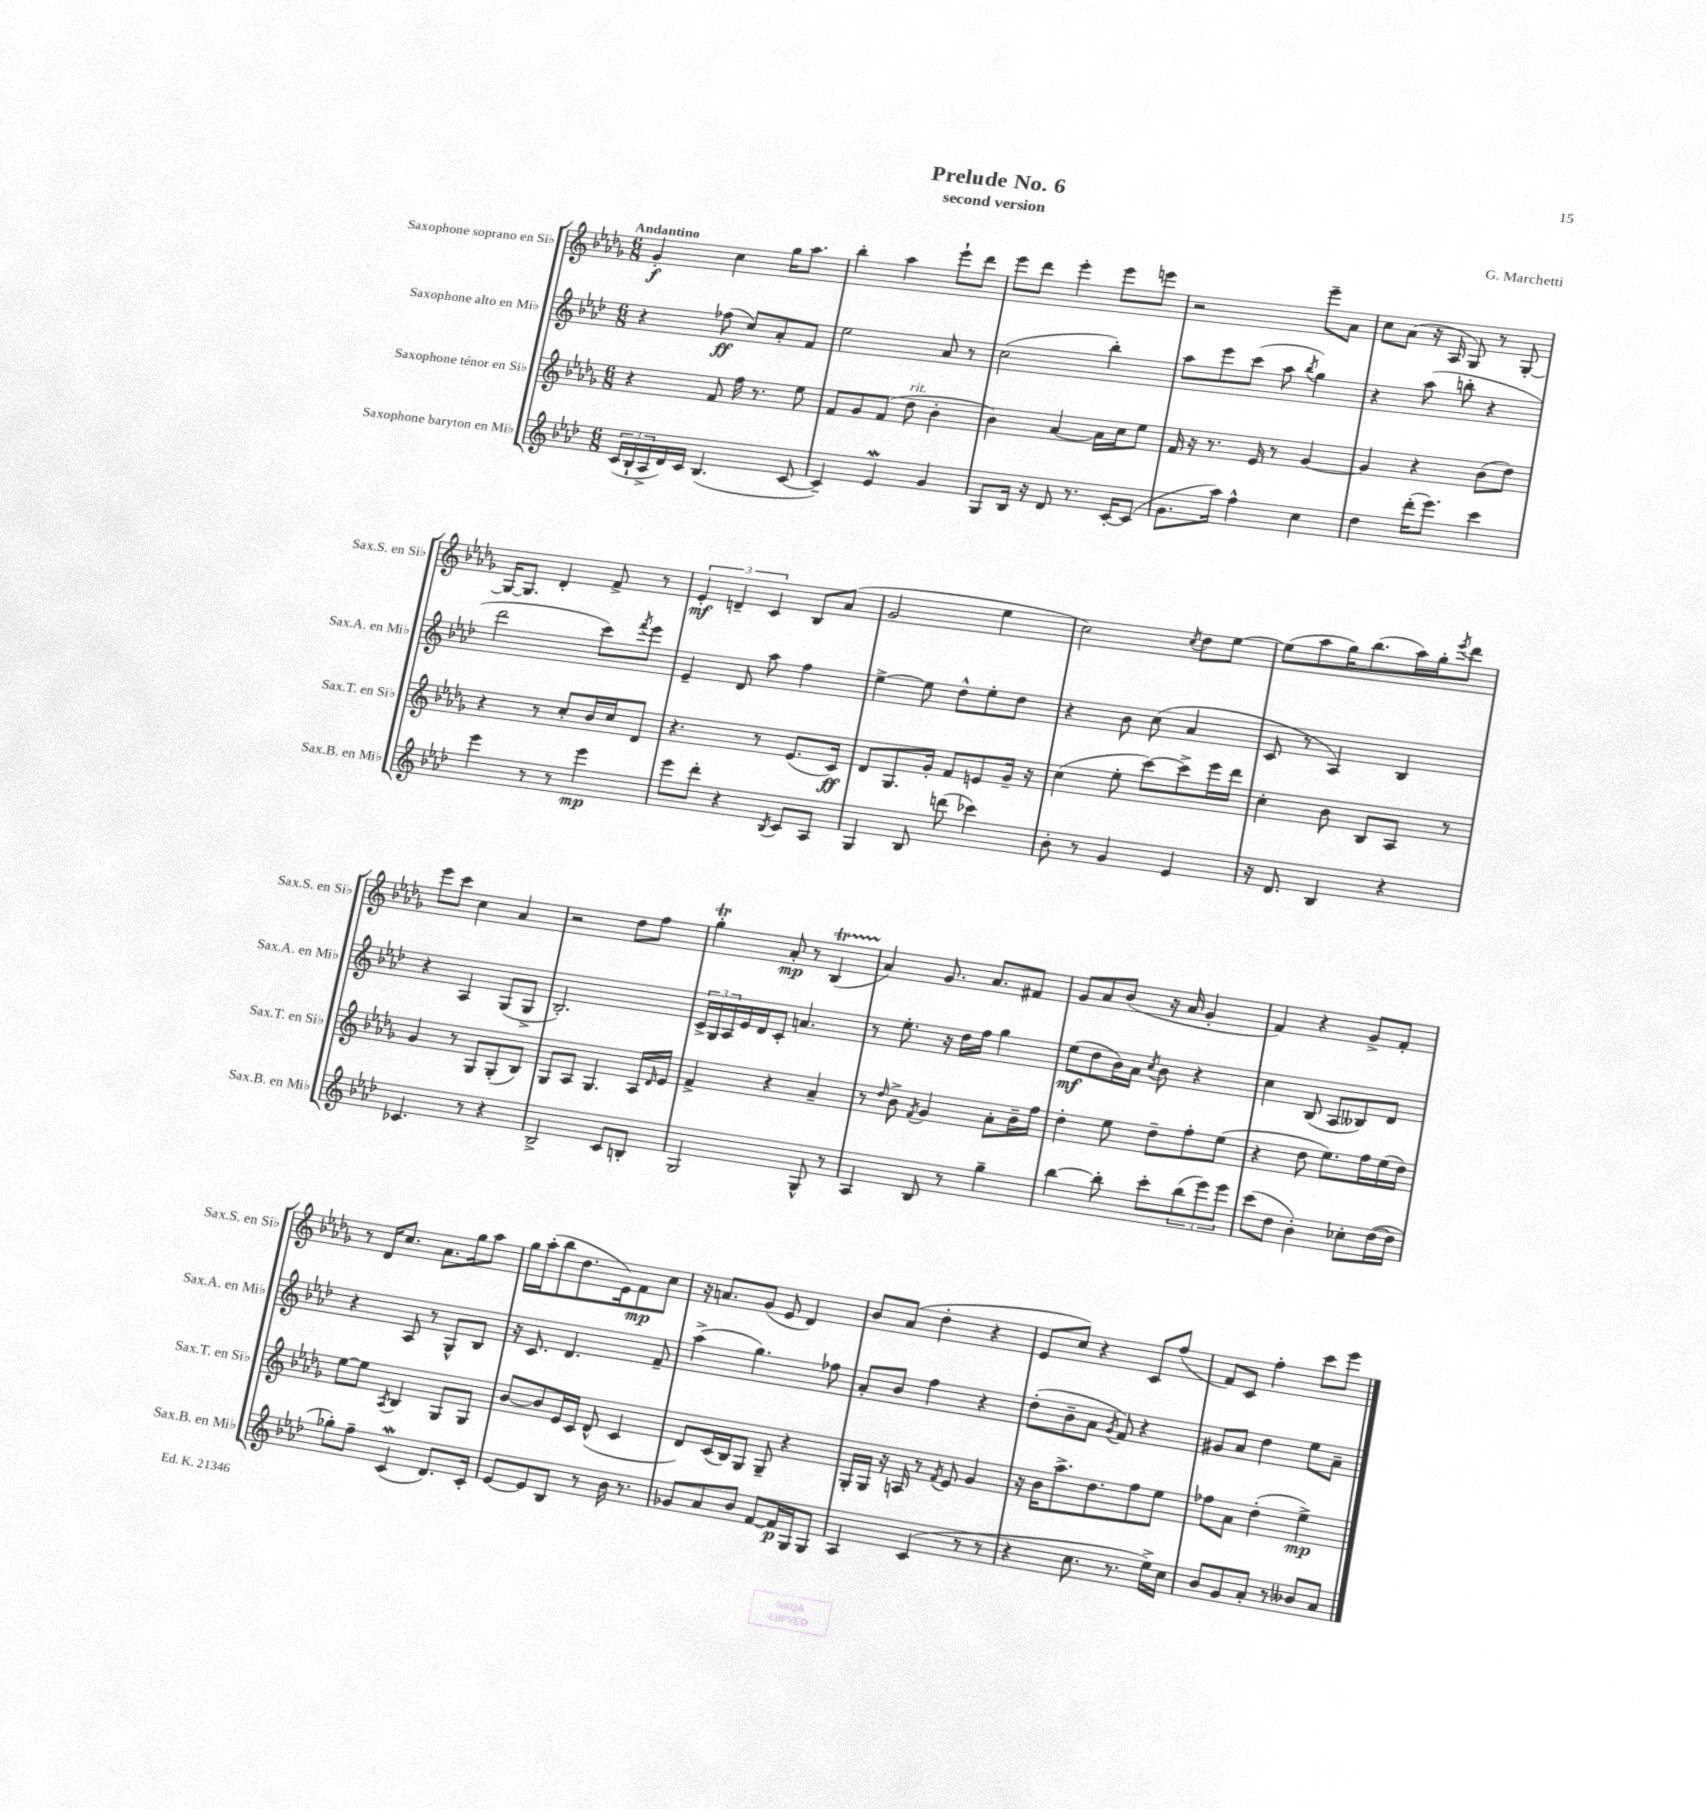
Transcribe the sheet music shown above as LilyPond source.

\header { title = "Prelude No. 6" composer = "G. Marchetti" subtitle = "second version" }
<<
\new StaffGroup <<
\new Staff = "s0" \with { instrumentName = "Saxophone soprano en Sib" shortInstrumentName = "Sax.S. en Sib" } {
    \clef treble \key des \major \numericTimeSignature \time 6/8 \tempo "Andantino"
    ges'4-.\f c''4 ges''16 aes''8. |
    bes''4-. aes''4 ees'''8-! des'''8 |
    ees'''8 des'''8 ees'''4-. ees'''8 e'''8 |
    r2 ees'''8-- aes'8 |
    c''8 aes'8( r16 aes16 ges8) r8 ges8~-. |
    ges16~ ges8. des'4-. f'8-> r8 |
    \tuplet 3/2 { ees'4-.\mf d'4-- c'4 } bes8 aes'8( |
    ges'2 ees''4 |
    c''2) \acciaccatura { c''8 } des''8 ees''8~ |
    ees''8( aes''8 ges''16) bes''8.( aes''16) ges''16-. \acciaccatura { ees'''8 } des'''8 |
    ees'''8 c'''8 c''4 aes'4 |
    r2 des''8 f''8 |
    ges''4-.\trill aes'8-.\mp r8 bes4\startTrillSpan( |
    aes'4\stopTrillSpan) ges'8. aes'8. fis'8 |
    ges'8 aes'8 bes'8( r16 aes'16 ges'4-. |
    f'4) r4 ges'8-> f'8-. |
    r8 des'16 c''8. aes'8. ges''16 aes''8 |
    ges''16 aes''16-.( bes''8 des''8. ees'16) f'8\mp c''8 |
    r16 a'8. ges'8( ees'8 des'4) |
    bes'8 aes'8( des''4-. r4 |
    ees'8 c''8) r4 c'8 f''8( |
    f'8) c'8 f''4-. c'''8 ees'''8 \bar "|." |
}
\new Staff = "s1" \with { instrumentName = "Saxophone alto en Mib" shortInstrumentName = "Sax.A. en Mib" } {
    \clef treble \key aes \major \numericTimeSignature \time 6/8
    r4 fes''8\ff( c''8) aes'8-. f'8 |
    ees''2 aes'8 r8 |
    c''2( bes''4-.) |
    aes''8 ees'''8 c'''8( aes''8 \acciaccatura { bes''8 } g''4) |
    r4 aes''8( b''8-. r4 |
    des'''2 c'''8) \acciaccatura { f'''8 } ees'''8 |
    ees'4-- des'8 aes''8 f''4 |
    ees''4~-> ees''8 des''8-^ ees''8-. des''8 |
    r4 bes'8 c''8( aes'4 |
    c'8 r8 aes4) bes4 |
    r4 aes4 g8( g8-> |
    bes2.-.) |
    \tuplet 3/2 { c'16-> g16 aes16 } ees'16 des'16 c'8-. a'4. |
    r8 ees''8.-. r16 des''16 f''16 g''4 |
    ees''8\mf( des''8 bes'16) aes'16 \acciaccatura { c''8 } bes'8 r4 |
    c''4 bes8( aes8 beses8) des'8 |
    r4 aes8 r8 g8-^ bes8 |
    r16 c'8. des'4. f'8-- |
    aes''4->( g''4.) fes''8 |
    aes'8-. bes'8 f''4 r4 |
    des''8-.( bes'8-- aes'8 \acciaccatura { g'8 } f'8) r4 |
    gis'8 aes'8 des''4 ees''8 aes'8-- \bar "|." |
}
\new Staff = "s2" \with { instrumentName = "Saxophone ténor en Sib" shortInstrumentName = "Sax.T. en Sib" } {
    \clef treble \key des \major \numericTimeSignature \time 6/8
    r4 f'8 f''16 r8. ees''8 |
    f'8 ges'8 f'8( des''8^\markup { \italic "rit." } bes'4-. |
    bes'4) aes'4~ aes'16 c''16 ees''8 |
    f'16 r16 r8. ees'16 r8 ges'4~ |
    ges'4 r4 bes'8( des''8) |
    r4 r8 c''8-. bes'16 c''16 des'8 |
    r4. r8 ees'8.( c'16\ff) |
    des'8 ges8. ges'16-. f'8 e'8 ges'16-- r16 |
    c''4( ees''8-. c'''8~) c'''8-> ees'''16 des'''16 |
    c''4-. bes'8 bes8 aes8 r8 |
    ges'4 r8 ges8 ges8-.( bes8) |
    ges8 aes8 ges4. aes16 \grace { des'16 } ees'16 |
    f'4-> r4 aes'4-- |
    r8 \grace { des''16 } bes'8-> \acciaccatura { f'8 } ges'4 aes'8-. bes'16-- f''16 |
    des''4-. ees''8 des''8-- f''8-. ees''8( |
    r4 des''8 ees''8.) f''16 ees''16( des''16) |
    ees''8~ ees''8 \acciaccatura { aes8 } bes4 ges8 ges8 |
    bes'8~ bes'8 ees'16 c'16 des'8-^( c'4 |
    des'8) c'16( bes16) ges8 ges8-- r4 |
    ges16-. ges16 r16 a16 r8 \acciaccatura { f'8 } ees'8 ges'4 |
    r16 bes'16 aes''8.-> des''8. f''8 ees''8 |
    fes''8 aes'8 des''4-.( ees''4->\mp) \bar "|." |
}
\new Staff = "s3" \with { instrumentName = "Saxophone baryton en Mib" shortInstrumentName = "Sax.B. en Mib" } {
    \clef treble \key aes \major \numericTimeSignature \time 6/8
    \tuplet 3/2 { c'16( bes16-! aes16-> } des'16) c'16 bes4.( c'8~ |
    c'4--) ees'4\mordent g'4 |
    g8 bes16 r16 des'8 r8. c'16~-. c'8( |
    g'8. aes''16) f''4-^ c''4 |
    des''4 des'''16-.( ees'''8.) c'''4 |
    ees'''4 r8 r8 ees'''4\mp |
    ees'''8 des'''8-. r4 \acciaccatura { bes8 } c'8 aes8 |
    g4 bes8 d'''8( ces'''4) |
    bes'8-. r8 g'4 ees'4 |
    r16 des'8. bes4 r4 |
    ces'4. r8 r4 |
    bes2-> c'8 b8-. |
    g2 g8-^ r8 |
    aes4 bes8 r8 g''4-- |
    bes''4~ bes''8-. c'''8-. \tuplet 3/2 { bes''8( ees'''8) ees'''8 } |
    c'''8( des''8 bes'4-.) ces''8-. des''16~( des''16 |
    ges''8-.) f''8-- c'4\mordent( des'8.) c'16-. |
    ees'8~ ees'8 bes8 r8 bes'16 r8. |
    ges'8 aes'8 bes'8 f'8~ f'16\p g16 g8 |
    aes4 c'4( r8 r8 |
    r4 c''8. r8. ees''16->) c''16 |
    bes'8 g'8 aes'8-. r8 beses'8 aes'8 \bar "|." |
}
>>
>>
\layout { \context { \Score \remove "Bar_number_engraver" } }
